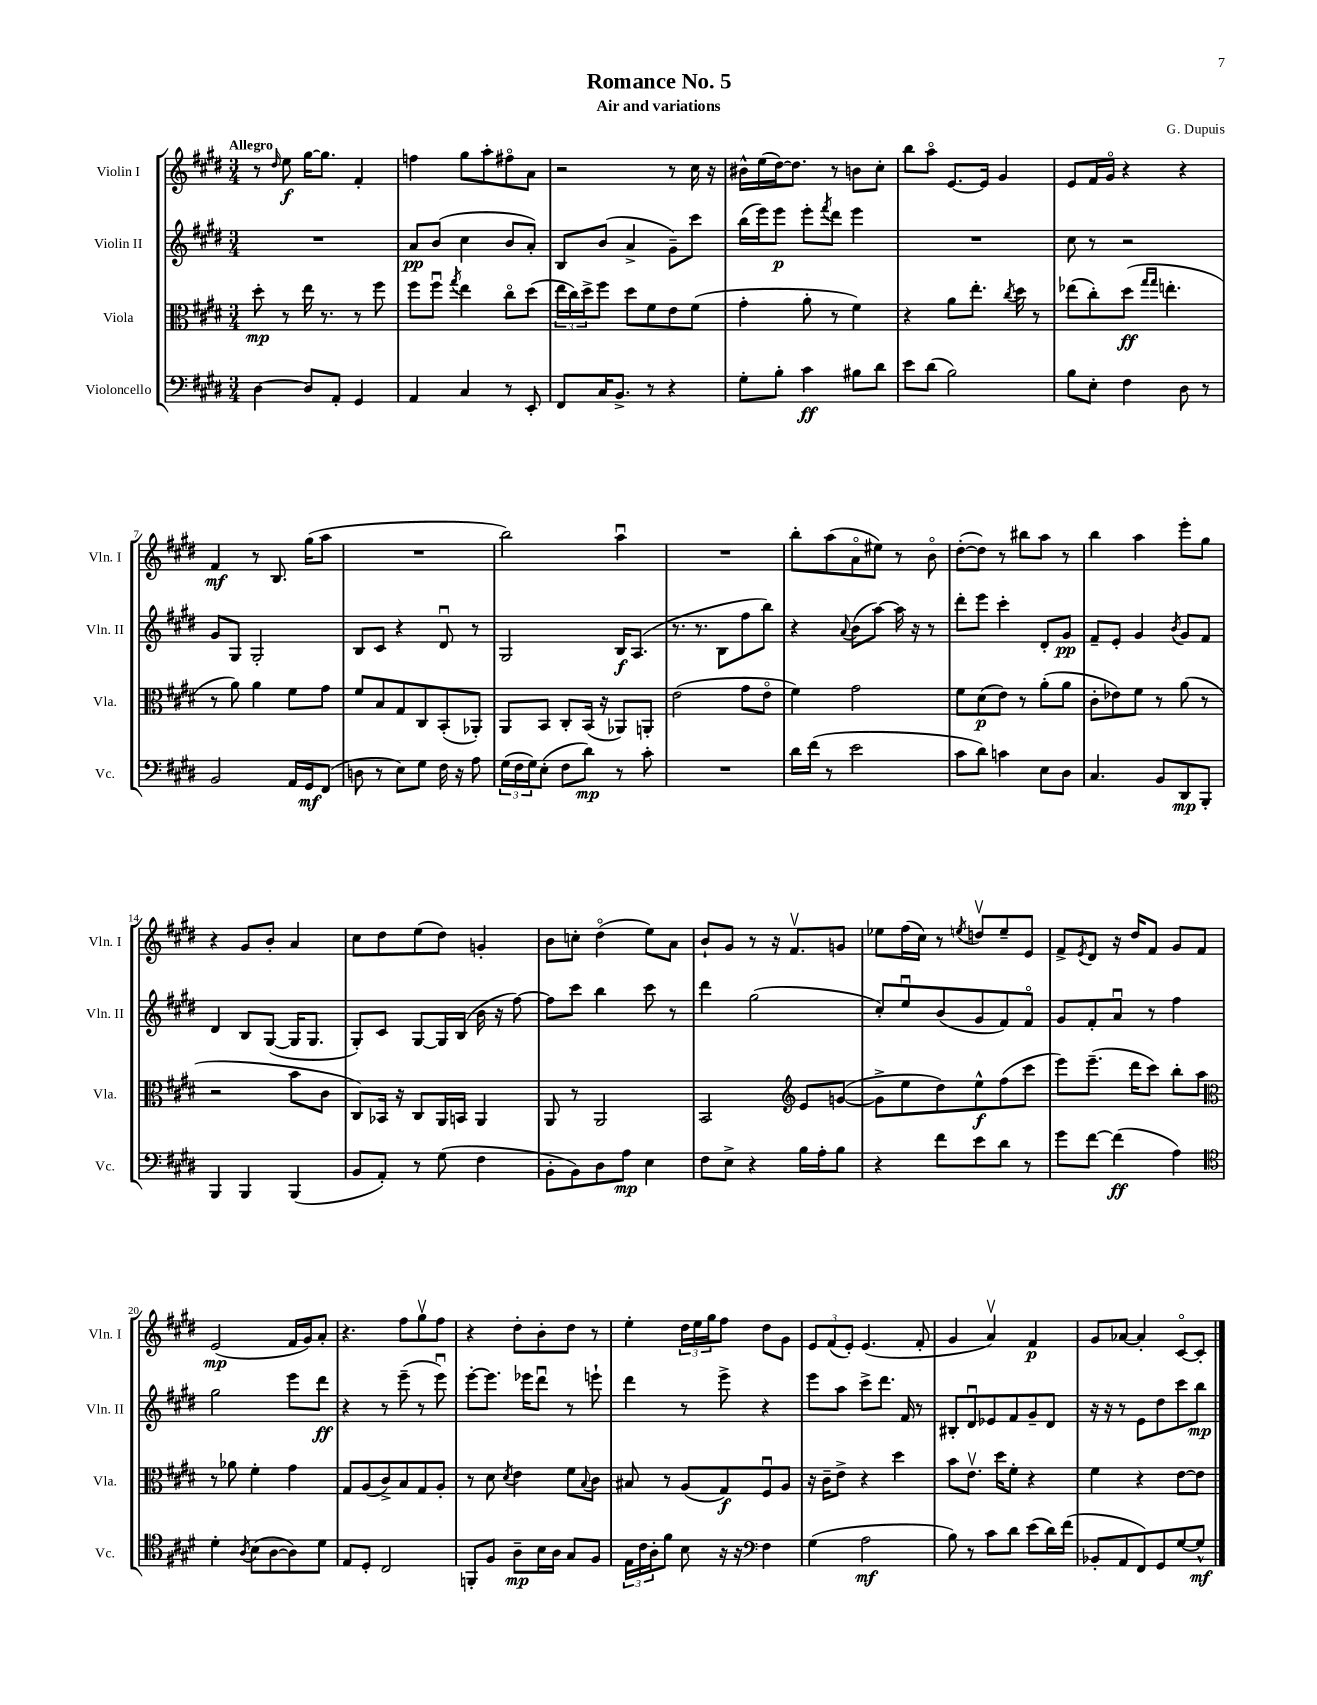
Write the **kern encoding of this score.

**kern	**dynam	**kern	**dynam	**kern	**dynam	**kern	**dynam
*part4	*part4	*part3	*part3	*part2	*part2	*part1	*part1
*staff4	*staff4	*staff3	*staff3	*staff2	*staff2	*staff1	*staff1
*I"Violoncello	*	*I"Viola	*	*I"Violin II	*	*I"Violin I	*
*I'Vc.	*	*I'Vla.	*	*I'Vln. II	*	*I'Vln. I	*
*clefF4	*	*clefC3	*	*clefG2	*	*clefG2	*
*k[f#c#g#d#]	*	*k[f#c#g#d#]	*	*k[f#c#g#d#]	*	*k[f#c#g#d#]	*
*M3/4	*	*M3/4	*	*M3/4	*	*M3/4	*
=1	=1	=1	=1	=1	=1	=1	=1
!	!	!	!	!	!	!LO:TX:a:B:t=Allegro	!
[4D#\	.	8dd#'\	mp	2.r	.	8r	.
.	.	.	.	.	.	16qqdd#/	.
.	.	8r	.	.	.	8ee\	f
8D#/L]	.	16ee\	.	.	.	[16gg#\KL	.
.	.	8.r	.	.	.	8.gg#\J]	.
8AA'/J	.	.	.	.	.	.	.
4GG#/	.	8r	.	.	.	4f#'/	.
.	.	8ff#\	.	.	.	.	.
=2	=2	=2	=2	=2	=2	=2	=2
4AA/	.	8ff#\L	.	8a/L	pp	4ffn\	.
.	.	8ff#u\J	.	(8b/J	.	.	.
.	.	8qgg#/	.	.	.	.	.
4C#/	.	4ee\	.	4cc#\	.	8gg#\L	.
.	.	.	.	.	.	8aa'\	.
8r	.	8cc#\L	.	8b/L	.	8ff#X\	.
8EE'/	.	(8dd#\J	.	8a'/J)	.	8a\J	.
=3	=3	=3	=3	=3	=3	=3	=3
8FF#/L	.	24ee\LL	.	8B/L	.	2r	.
.	.	24cc#\)	.	.	.	.	.
.	.	24dd#^\J	.	.	.	.	.
16C#/K	.	8ff#\J	.	(8b/J	.	.	.
8.BB^/J	.	.	.	.	.	.	.
.	.	8dd#\L	.	4a^/	.	.	.
8r	.	8f#\	.	.	.	.	.
4r	.	8e\	.	8g#~\L)	.	8r	.
.	.	(8f#\J	.	8ccc#\J	.	16cc#\	.
.	.	.	.	.	.	16r	.
=4	=4	=4	=4	=4	=4	=4	=4
8G#'\L	.	4g#'\	.	(16bb\LL	.	16b#X^^\LL	.
.	.	.	.	16eee\J)	.	(16ee\	.
8B'\J	.	.	.	8eee\J	p	[16dd#\J)	.
.	.	.	.	.	.	8.dd#\J]	.
4c#\	ff	8a'\	.	8eee'\L	.	.	.
.	.	.	.	8qfff#/	.	.	.
.	.	8r	.	8ddd#\J	.	8r	.
8B#X\L	.	4f#\)	.	4eee\	.	8bn\L	.
8d#\J	.	.	.	.	.	8cc#'\J	.
=5	=5	=5	=5	=5	=5	=5	=5
8e\L	.	4r	.	2.r	.	8bb\L	.
(8d#\J	.	.	.	.	.	8aa\J	.
2B\)	.	8a\L	.	.	.	[8.e/L	.
.	.	8.ee'\J	.	.	.	.	.
.	.	.	.	.	.	16e/Jk]	.
.	.	.	.	.	.	4g#/	.
.	.	8qcc#/	.	.	.	.	.
.	.	16dd#\	.	.	.	.	.
.	.	8r	.	.	.	.	.
=6	=6	=6	=6	=6	=6	=6	=6
8B\L	.	(8ee-X\L	.	8cc#\	.	8e/L	.
8E'\J	.	8cc#'\)	.	8r	.	16f#/L	.
.	.	.	.	.	.	16g#/JJ	.
4F#\	.	(8dd#\J	ff	2r	.	4r	.
.	.	16qqgg#/LL	.	.	.	.	.
.	.	16qqgg#/JJ	.	.	.	.	.
.	.	4.een'\	.	.	.	.	.
8D#\	.	.	.	.	.	4r	.
8r	.	.	.	.	.	.	.
!!LO:LB:g=z
=7	=7	=7	=7	=7	=7	=7	=7
2BB/	.	8r	.	8g#/L	.	4f#/	mf
.	.	8a\)	.	8G#/J	.	.	.
.	.	4a\	.	2G#'/	.	8r	.
.	.	.	.	.	.	8.B/	.
16AA/LL	.	8f#\L	.	.	.	.	.
16GG#/J	mf	.	.	.	.	(16gg#\KL	.
(8FF#/J	.	8g#\J	.	.	.	8aa\J	.
=8	=8	=8	=8	=8	=8	=8	=8
8Dn\	.	8f#/L	.	8B/L	.	2.r	.
8r	.	8B/	.	8c#/J	.	.	.
8E\L)	.	8G#/	.	4r	.	.	.
8G#\J	.	8C#/	.	.	.	.	.
16F#\	.	(8BB'/	.	8d#u/	.	.	.
16r	.	.	.	.	.	.	.
8A\	.	8AA-X'/J)	.	8r	.	.	.
=9	=9	=9	=9	=9	=9	=9	=9
(24G#\LL	.	8AA/L	.	2G#/	.	2bb\)	.
24F#\	.	.	.	.	.	.	.
24G#\J)	.	.	.	.	.	.	.
(8E'\J	.	8BB/J	.	.	.	.	.
8F#\L	.	8C#'/L	.	.	.	.	.
8d#\J)	mp	(16BB/Jk	.	.	.	.	.
.	.	16r	.	.	.	.	.
8r	.	8AA-X/L)	.	16B/KL	f	4aau\	.
.	.	.	.	(8.A/J	.	.	.
8c#'\	.	8AAn'/J	.	.	.	.	.
=10	=10	=10	=10	=10	=10	=10	=10
2.r	.	(2e\	.	8.r	.	2.r	.
.	.	.	.	8.r	.	.	.
.	.	.	.	8B\L	.	.	.
.	.	8g#\L	.	8ff#\	.	.	.
.	.	8e\J	.	8bb\J)	.	.	.
=11	=11	=11	=11	=11	=11	=11	=11
16d#\LL	.	4f#\)	.	4r	.	8bb'\L	.
(16f#\JJ	.	.	.	.	.	.	.
8r	.	.	.	.	.	(8aa\	.
.	.	.	.	8qqa/	.	.	.
2e\	.	2g#\	.	(8b\L	.	8a\	.
.	.	.	.	[8aa\J)	.	8ee#X\J)	.
.	.	.	.	16aa\]	.	8r	.
.	.	.	.	16r	.	.	.
.	.	.	.	8r	.	8b\	.
=12	=12	=12	=12	=12	=12	=12	=12
8c#\L	.	8f#\L	.	8ddd#'\L	.	([8dd#'\L	.
8d#\J)	.	(8d#\	p	8eee\J	.	8dd#\J])	.
4cn\	.	8e\J)	.	4ccc#'\	.	8r	.
.	.	8r	.	.	.	8bb#X\L	.
8E\L	.	(8a'\L	.	8d#'/L	.	8aa\J	.
8D#\J	.	8a\J	.	8g#/J	pp	8r	.
=13	=13	=13	=13	=13	=13	=13	=13
4.C#/	.	8c#'\L	.	8f#~/L	.	4bb\	.
.	.	8e-X\)	.	8e'/J	.	.	.
.	.	8f#\J	.	4g#/	.	4aa\	.
8BB/L	.	8r	.	.	.	.	.
.	.	.	.	8qb/	.	.	.
8DD#/	mp	(8a\	.	8g#/L	.	8eee'\L	.
8BBB'/J	.	8r	.	8f#/J	.	8gg#\J	.
!!LO:LB:g=z
=14	=14	=14	=14	=14	=14	=14	=14
4BBB/	.	2r	.	4d#/	.	4r	.
4BBB/	.	.	.	8B/L	.	8g#/L	.
.	.	.	.	([8G#/J	.	8b'/J	.
(4BBB/	.	8b\L	.	16G#/KL]	.	4a/	.
.	.	.	.	8.G#/J	.	.	.
.	.	8c#\J	.	.	.	.	.
=15	=15	=15	=15	=15	=15	=15	=15
8BB/L	.	8C#/L)	.	8G#'/L)	.	8cc#\L	.
8AA'/J)	.	16BB-X/Jk	.	8c#/J	.	8dd#\	.
.	.	16r	.	.	.	.	.
8r	.	8C#/L	.	[8G#/L	.	(8ee\	.
(8G#\	.	16AA/L	.	16G#/L]	.	8dd#\J)	.
.	.	16BBn/JJ	.	(16B/JJ	.	.	.
4F#\	.	4AA/	.	16b\	.	4gn'/	.
.	.	.	.	16r	.	.	.
.	.	.	.	[8ff#\)	.	.	.
=16	=16	=16	=16	=16	=16	=16	=16
8BB'\L	.	8AA/	.	8ff#\L]	.	8b\L	.
8BB\)	.	8r	.	8ccc#\J	.	8ccn'\J	.
8D#\	.	2AA/	.	4bb\	.	(4dd#\	.
8A\J	mp	.	.	.	.	.	.
4E\	.	.	.	8ccc#\	.	8ee\L)	.
.	.	.	.	8r	.	8a\J	.
=17	=17	=17	=17	=17	=17	=17	=17
8F#\L	.	2BB/	.	4ddd#\	.	8b`/L	.
8E^\J	.	.	.	.	.	8g#/J	.
4r	.	.	.	(2gg#\	.	8r	.
.	.	.	.	.	.	16r	.
.	.	.	.	.	.	8.f#v/L	.
*	*	*clefG2	*	*	*	*	*
16B\LL	.	8e/L	.	.	.	.	.
16A'\J	.	.	.	.	.	.	.
8B\J	.	([8gn/J	.	.	.	8gn/J	.
=18	=18	=18	=18	=18	=18	=18	=18
4r	.	8g^\L]	.	8cc#'/L)	.	8ee-X\L	.
.	.	8ee\	.	8eeu/	.	(16ff#\L	.
.	.	.	.	.	.	16cc#\JJ)	.
8f#\L	.	8dd#\)	.	(8b/	.	8r	.
.	.	.	.	.	.	8qeen/	.
8e\	.	8ee^^\	f	8g#/	.	8ddnv/L	.
8d#\J	.	(8ff#\	.	8f#/)	.	8ee~/	.
8r	.	8ccc#\J	.	8f#/J	.	8e/J	.
=19	=19	=19	=19	=19	=19	=19	=19
8g#\L	.	8eee\L)	.	8g#/L	.	8f#^/L	.
.	.	.	.	.	.	8qe/	.
[8f#\J	.	(8.eee~\J	.	8f#'/	.	8d#/J	.
(4f#\]	ff	.	.	8au/J	.	16r	.
.	.	16ddd#\KL	.	.	.	16dd#/KL	.
.	.	8ccc#\J)	.	8r	.	8f#/J	.
4A\)	.	8bb'\L	.	4ff#\	.	8g#/L	.
.	.	8aa\J	.	.	.	8f#/J	.
!!LO:LB:g=z
=20	=20	=20	=20	=20	=20	=20	=20
*clefC4	*	*clefC3	*	*	*	*	*
4d#'\	.	8r	.	2gg#\	.	(2e/	mp
.	.	8a-X\	.	.	.	.	.
8qA/	.	.	.	.	.	.	.
(8B\L	.	4f#'\	.	.	.	.	.
[8A\	.	.	.	.	.	.	.
8A\])	.	4g#\	.	8eee\L	.	16f#/LL	.
.	.	.	.	.	.	16g#/J)	.
8d#\J	.	.	.	8ddd#\J	ff	8a'/J	.
=21	=21	=21	=21	=21	=21	=21	=21
8E/L	.	8G#/L	.	4r	.	4.r	.
8D#'/J	.	(8A/	.	.	.	.	.
2C#/	.	8c#^/)	.	8r	.	.	.
.	.	8B/	.	(8eee~\	.	8ff#\L	.
.	.	8G#/	.	8r	.	8gg#v\	.
.	.	8A'/J	.	8eeeu\)	.	8ff#\J	.
=22	=22	=22	=22	=22	=22	=22	=22
8FFn'/L	.	8r	.	[8eee'\L	.	4r	.
8F#/J	.	8d#\	.	8.eee\J]	.	.	.
.	.	8qd#/	.	.	.	.	.
8A~\L	mp	4e\	.	.	.	8dd#'\L	.
.	.	.	.	16eee-X\KL	.	.	.
16B\L	.	.	.	8ddd#u\J	.	8b'\	.
16A\JJ	.	.	.	.	.	.	.
8G#/L	.	8f#\L	.	8r	.	8dd#\J	.
.	.	8qqB/	.	.	.	.	.
8F#/J	.	8c#\J	.	8eeen`\	.	8r	.
=23	=23	=23	=23	=23	=23	=23	=23
24E\LL	.	8B#X/	.	4ddd#\	.	4ee'\	.
24c#\	.	.	.	.	.	.	.
24A'\J	.	.	.	.	.	.	.
8f#\J	.	8r	.	.	.	.	.
8B\	.	(8A/L	.	8r	.	24dd#\LL	.
.	.	.	.	.	.	24ee\	.
.	.	.	.	.	.	24gg#\J	.
16r	.	8G#/)	f	8eee^\	.	8ff#\J	.
16r	.	.	.	.	.	.	.
*clefF4	*	*	*	*	*	*	*
4F#\	.	8F#u/	.	4r	.	8dd#\L	.
.	.	8A/J	.	.	.	8g#\J	.
=24	=24	=24	=24	=24	=24	=24	=24
(4G#\	.	16r	.	8eee\L	.	12e/L	.
.	.	16c#~\KL	.	.	.	.	.
.	.	.	.	.	.	(12f#/	.
.	.	8e^\J	.	8aa\J	.	.	.
.	.	.	.	.	.	12e'/J)	.
2A\	mf	4r	.	8ccc#^\L	.	(4.e/	.
.	.	.	.	8.ddd#\J	.	.	.
.	.	4dd#\	.	.	.	.	.
.	.	.	.	16f#/	.	.	.
.	.	.	.	8r	.	8f#'/	.
=25	=25	=25	=25	=25	=25	=25	=25
8B\)	.	8b\L	.	8B#X'/L	.	4g#/	.
8r	.	8.ev\J	.	8d#u/	.	.	.
8c#\L	.	.	.	8e-X/	.	4av/)	.
.	.	16dd#\KL	.	.	.	.	.
8d#\J	.	8f#'\J	.	8f#/	.	.	.
(8e\L	.	4r	.	8g#~/	.	4f#/	p
16d#\L)	.	.	.	8d#/J	.	.	.
(16f#\JJ	.	.	.	.	.	.	.
=26	=26	=26	=26	=26	=26	=26	=26
8BB-X'/L	.	4f#\	.	16r	.	8g#/L	.
.	.	.	.	16r	.	.	.
8AA/	.	.	.	8r	.	[8a-X/J	.
8FF#/)	.	4r	.	8e\L	.	4a-'/]	.
8GG#/	.	.	.	8dd#\	.	.	.
[8G#/	.	[8e\L	.	8ccc#\	.	[8c#/L	.
8G#^^/J]	mf	8e\J]	.	8bb\J	mp	8c#'/J]	.
==	==	==	==	==	==	==	==
*-	*-	*-	*-	*-	*-	*-	*-
